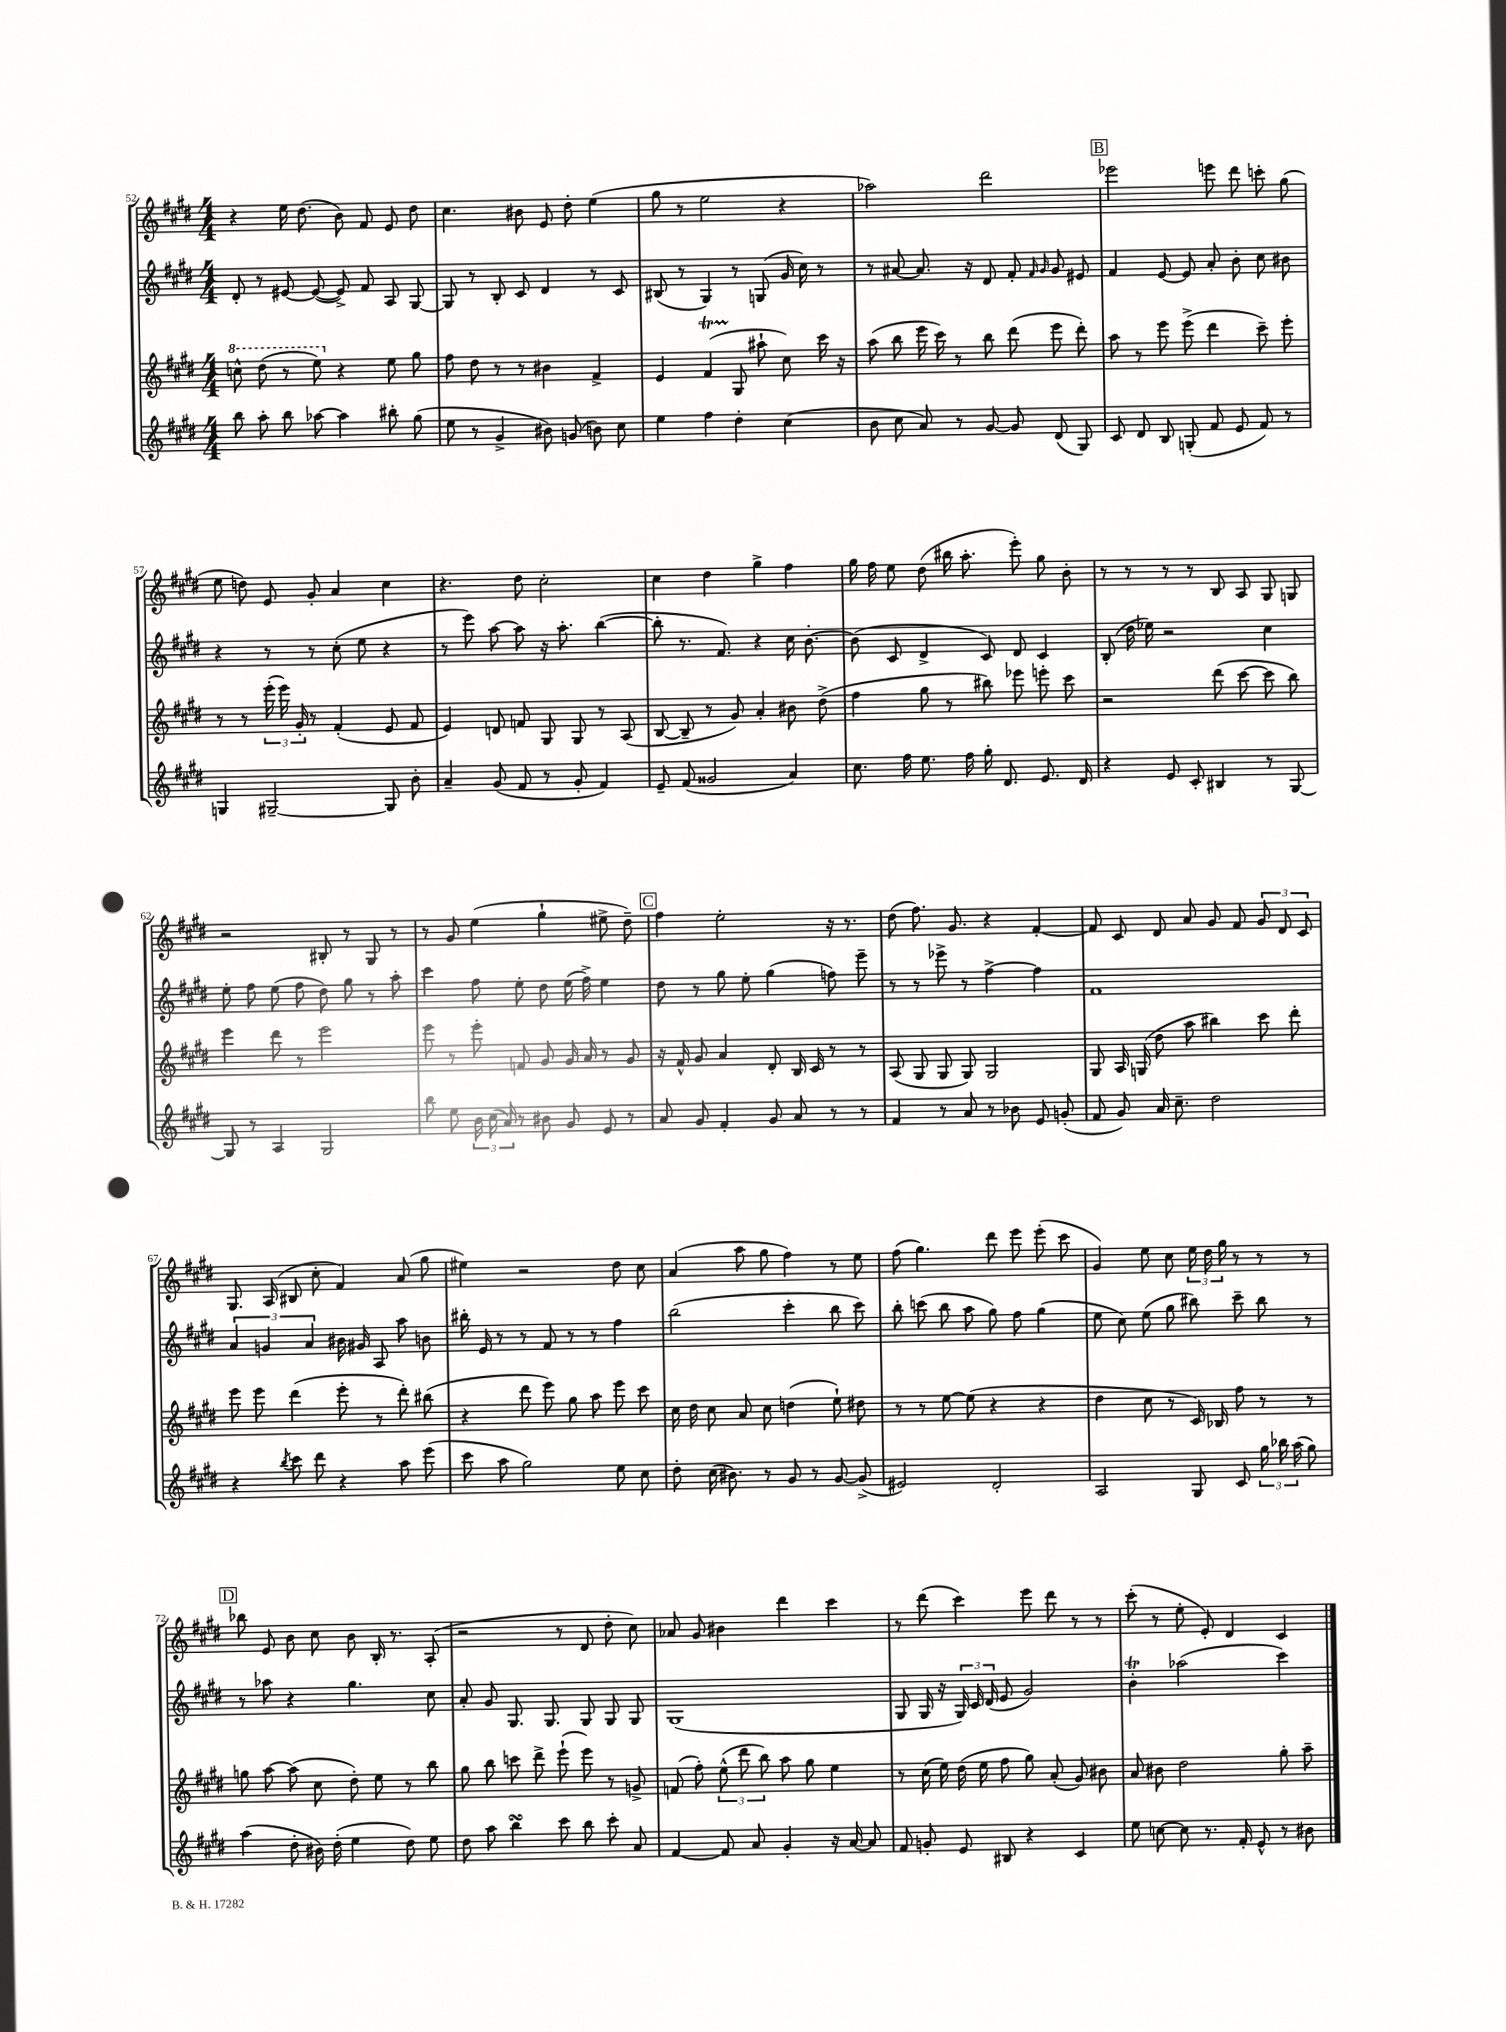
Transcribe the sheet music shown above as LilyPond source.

<<
\new StaffGroup <<
\new Staff = "s0" {
    \clef treble \key e \major \numericTimeSignature \time 4/4
    \autoBeamOff r4 e''16 dis''8.( b'8) fis'8 e'8 dis''8 |
    cis''4. bis'8 e'8 dis''8-. e''4( |
    gis''8 r8 e''2 r4 |
    aes''2) dis'''2 |
    \mark \markup { \box "B" } ees'''2 e'''8 dis'''8 c'''8-. gis''8( |
    e''8 d''8) e'8 gis'8-. a'4 cis''4 |
    r4. dis''8 cis''2-. |
    cis''4 dis''4 gis''4-> fis''4 |
    gis''16 fis''16 e''8 dis''8( bis''16 a''8.-. e'''8-.) gis''8 b'8-. |
    r8 r8 r8 r8 b8 a8 gis8 g8 |
    r2 bis8-. r8 gis8 r8 |
    r8 gis'8 e''4( gis''4-! eis''8-> dis''8--) |
    \mark \markup { \box "C" } fis''4 e''2-. r16 r8. |
    dis''8( fis''8.) gis'8. r4 fis'4~-. |
    fis'8 cis'8 dis'8 a'8 gis'8 fis'8 \tuplet 3/2 { gis'8 dis'8 cis'8 } |
    gis8. a16( bis8 cis''8-. fis'4) a'8( gis''8 |
    eis''4) r2 dis''8 cis''8 |
    a'4( a''8 gis''8 fis''4) r8 e''8 |
    fis''8( gis''4.) dis'''8 e'''8 e'''8-.( cis'''8 |
    gis'4) e''8 cis''8 \tuplet 3/2 { e''16 dis''16 gis''16 } r8 r8 r8 |
    \mark \markup { \box "D" } bes''8 e'8 b'8 cis''8 b'8 b16-. r8. a8-.( |
    r2 r8 dis'8 dis''8-. cis''8) |
    aes'8 gis'8 bis'4 dis'''4 cis'''4 |
    r8 dis'''8( cis'''4) e'''8 dis'''8 r8 r8 |
    cis'''8-.( r8 e''8-. e'8-.) dis'4 cis'4 \bar "|." |
}
\new Staff = "s1" {
    \clef treble \key e \major \numericTimeSignature \time 4/4
    \autoBeamOff dis'8-. r8 eis'8~ eis'8~( eis'8->) fis'8 a8 gis8~ |
    gis8 r8 b8-. cis'8 dis'4 r8 cis'8 |
    bis8( r8 gis4) r8 g8( gis'16 cis''16) r8 |
    r8 ais'8~ ais'8. r16 dis'8 fis'8-. \grace { fis'16 gis'16 } gis'8 eis'8 |
    \mark \markup { \box "B" } fis'4 e'8~ e'8 a'8-. b'8-. cis''8 bis'8 |
    r4 r8 r8 cis''8-.( e''8 r4 |
    r8 e'''8) a''8~ a''8 r16 a''8.-. b''4~( |
    b''8-. r8. fis'8.) r4 cis''16 b'8.~-. |
    b'8( cis'8 dis'4-> cis'8) dis'8 cis'4 |
    b8-.( dis''16 ees''16) r2 cis''4 |
    e''8-. fis''8 e''8( fis''8 dis''8) gis''8 r8 a''8-. |
    cis'''4 fis''8 e''8-. dis''8 e''16( fis''16->) e''4 |
    \mark \markup { \box "C" } dis''8 r8 gis''8 e''8-. gis''4( f''8) e'''8-- |
    r8 r8 ees'''8-> r8 fis''4~-> fis''4 |
    fis'1 |
    \tuplet 3/2 { a'4 g'4 a'4 } bis'16 gis'16 a8 a''8 b'8 |
    bis''16-. e'16 r8 r8 fis'8 r8 r8 fis''4 |
    b''2( cis'''4-. b''8 cis'''8) |
    b''8-. c'''8( b''8 a''8 gis''8) fis''8 gis''4( |
    e''8 cis''8) e''8( gis''8 bis''8) cis'''8-- bis''8 r8 |
    \mark \markup { \box "D" } r8 aes''8 r4 gis''4. cis''8 |
    a'8-. gis'8 gis8. gis8. gis8 gis8 gis8 |
    gis1( |
    gis8 gis16 r16 \tuplet 3/2 { gis16) cis'16 dis'16( } e'8 gis'2) |
    b'4-.\trill aes''2( cis'''4) \bar "|." |
}
\new Staff = "s2" {
    \clef treble \key e \major \numericTimeSignature \time 4/4
    \autoBeamOff \ottava #1 c'''8-^ dis'''8( r8 e'''8) \ottava #0 r4 e''8 gis''8 |
    fis''8 dis''8 r8 r8 bis'4 fis'4-> |
    e'4 fis'4\startTrillSpan( gis8\stopTrillSpan ais''8-! cis''8) cis'''16 r16 |
    a''8( b''8 e'''16 cis'''16) r8 b''8 dis'''8( e'''8 dis'''8-.) |
    \mark \markup { \box "B" } a''8 r8 e'''8 e'''8->( dis'''4 cis'''8--) e'''8-. |
    r8 r8 \tuplet 3/2 { e'''16-.( e'''16) gis'16-. } r8 fis'4-.( e'8 fis'8 |
    e'4) d'8 f'8 gis8 gis8 r8 a8( |
    b8~ b8-- r8 gis'8) a'4-. bis'8 dis''8->( |
    fis''4 gis''8 r8 bis''8) ees'''8 e'''8-. cis'''8 |
    r2 dis'''8( cis'''8~ cis'''8 b''8) |
    e'''4 dis'''8 r8 e'''2 |
    e'''8 r8 e'''8-. f'8 gis'8 gis'16 a'16 r8 gis'8 |
    \mark \markup { \box "C" } r16 fis'16-^ gis'8 a'4 dis'8-. b16 cis'16 r8 r8 |
    a8( gis8 gis8 gis8) gis2 |
    gis8 a16 g16( dis''8 a''8 bis''4) cis'''8 dis'''8-. |
    e'''8 e'''8 dis'''4( e'''8-. r8 dis'''8-.) bis''8( |
    r4 dis'''8 e'''8) gis''8 a''8 e'''8 cis'''8 |
    cis''16 dis''16 cis''8 a'8 cis''8 d''4( e''8-!) dis''8 |
    r8 r8 e''8~ e''8( r4 r4 |
    dis''4 cis''8 r8 cis'16) bes16 fis''8 r8 r8 |
    \mark \markup { \box "D" } g''8 a''8~ a''8( cis''8 dis''8-.) e''8 r8 b''8 |
    gis''8 b''8 c'''8 dis'''8-> e'''8-!( e'''8) r8 g'8-> |
    f'8( fis''8-.) \tuplet 3/2 { e''8-^( dis'''8 b''8) } a''8 gis''8 e''4 |
    r8 cis''16( e''16) dis''16( e''16 fis''8 gis''8) a'8-.( gis'8) bis'8 |
    a'8 bis'8 dis''2 gis''8-. a''8-- \bar "|." |
}
\new Staff = "s3" {
    \clef treble \key e \major \numericTimeSignature \time 4/4
    \autoBeamOff b''8 a''8-. b''8 aes''8~ aes''4 bis''8-. gis''8( |
    e''8 r8 gis'4-> bis'8) g'8( b'8) cis''8 |
    e''4 fis''4 dis''4-. cis''4( |
    b'8 cis''8 a'8) r8 gis'8~ gis'8 dis'8( gis8) |
    \mark \markup { \box "B" } cis'8 dis'8 b8 g8-.( fis'8 e'8 fis'8) r8 |
    g4 gis2~-- gis8 b'8-. |
    a'4-- gis'8( fis'8 r8 gis'8-. fis'4) |
    e'8-- fis'8( gisis'2 a'4) |
    cis''8. fis''16 e''8. fis''16 gis''16-. dis'8. e'8. dis'16 |
    r4 e'8 cis'8-. bis4 r8 gis8~ |
    gis8 r8 a4 gis2 |
    b''8 e''8 \tuplet 3/2 { b'16 cis''16( a'16) } r8 bis'8 gis'8 e'8 r8 |
    \mark \markup { \box "C" } a'8 gis'8 fis'4-. gis'8 a'8 r8 r8 |
    fis'4 r8 a'8 r8 bes'8 e'8 g'8-.( |
    fis'8 gis'8) a'16 cis''8.-- dis''2 |
    r4 \acciaccatura { b''8 } cis'''8 dis'''8 r4 a''8 e'''8( |
    cis'''8 a''8 gis''2) e''8 cis''8 |
    dis''8-. cis''16( bis'8.) r8 gis'8 r8 gis'8~ gis'8->( |
    eis'2) dis'2-. |
    a2 gis8 cis'8 \tuplet 3/2 { gis''16 bes''16 a''16( } gis''8) |
    \mark \markup { \box "D" } a''4( dis''8-. bis'16) dis''16-.( e''4 dis''8) e''8 |
    dis''8 a''8 b''4\turn cis'''8 b''8 cis'''8-. a'8 |
    fis'4~ fis'8 a'8 gis'4-. r16 a'16~ a'8 |
    fis'8 g'8-. e'8 bis8 r4 cis'4 |
    e''8 c''8~ c''8 r8. fis'16-. e'8-^ r8 bis'8 \bar "|." |
}
>>
>>
\layout { \context { \Score currentBarNumber = #52 } }
